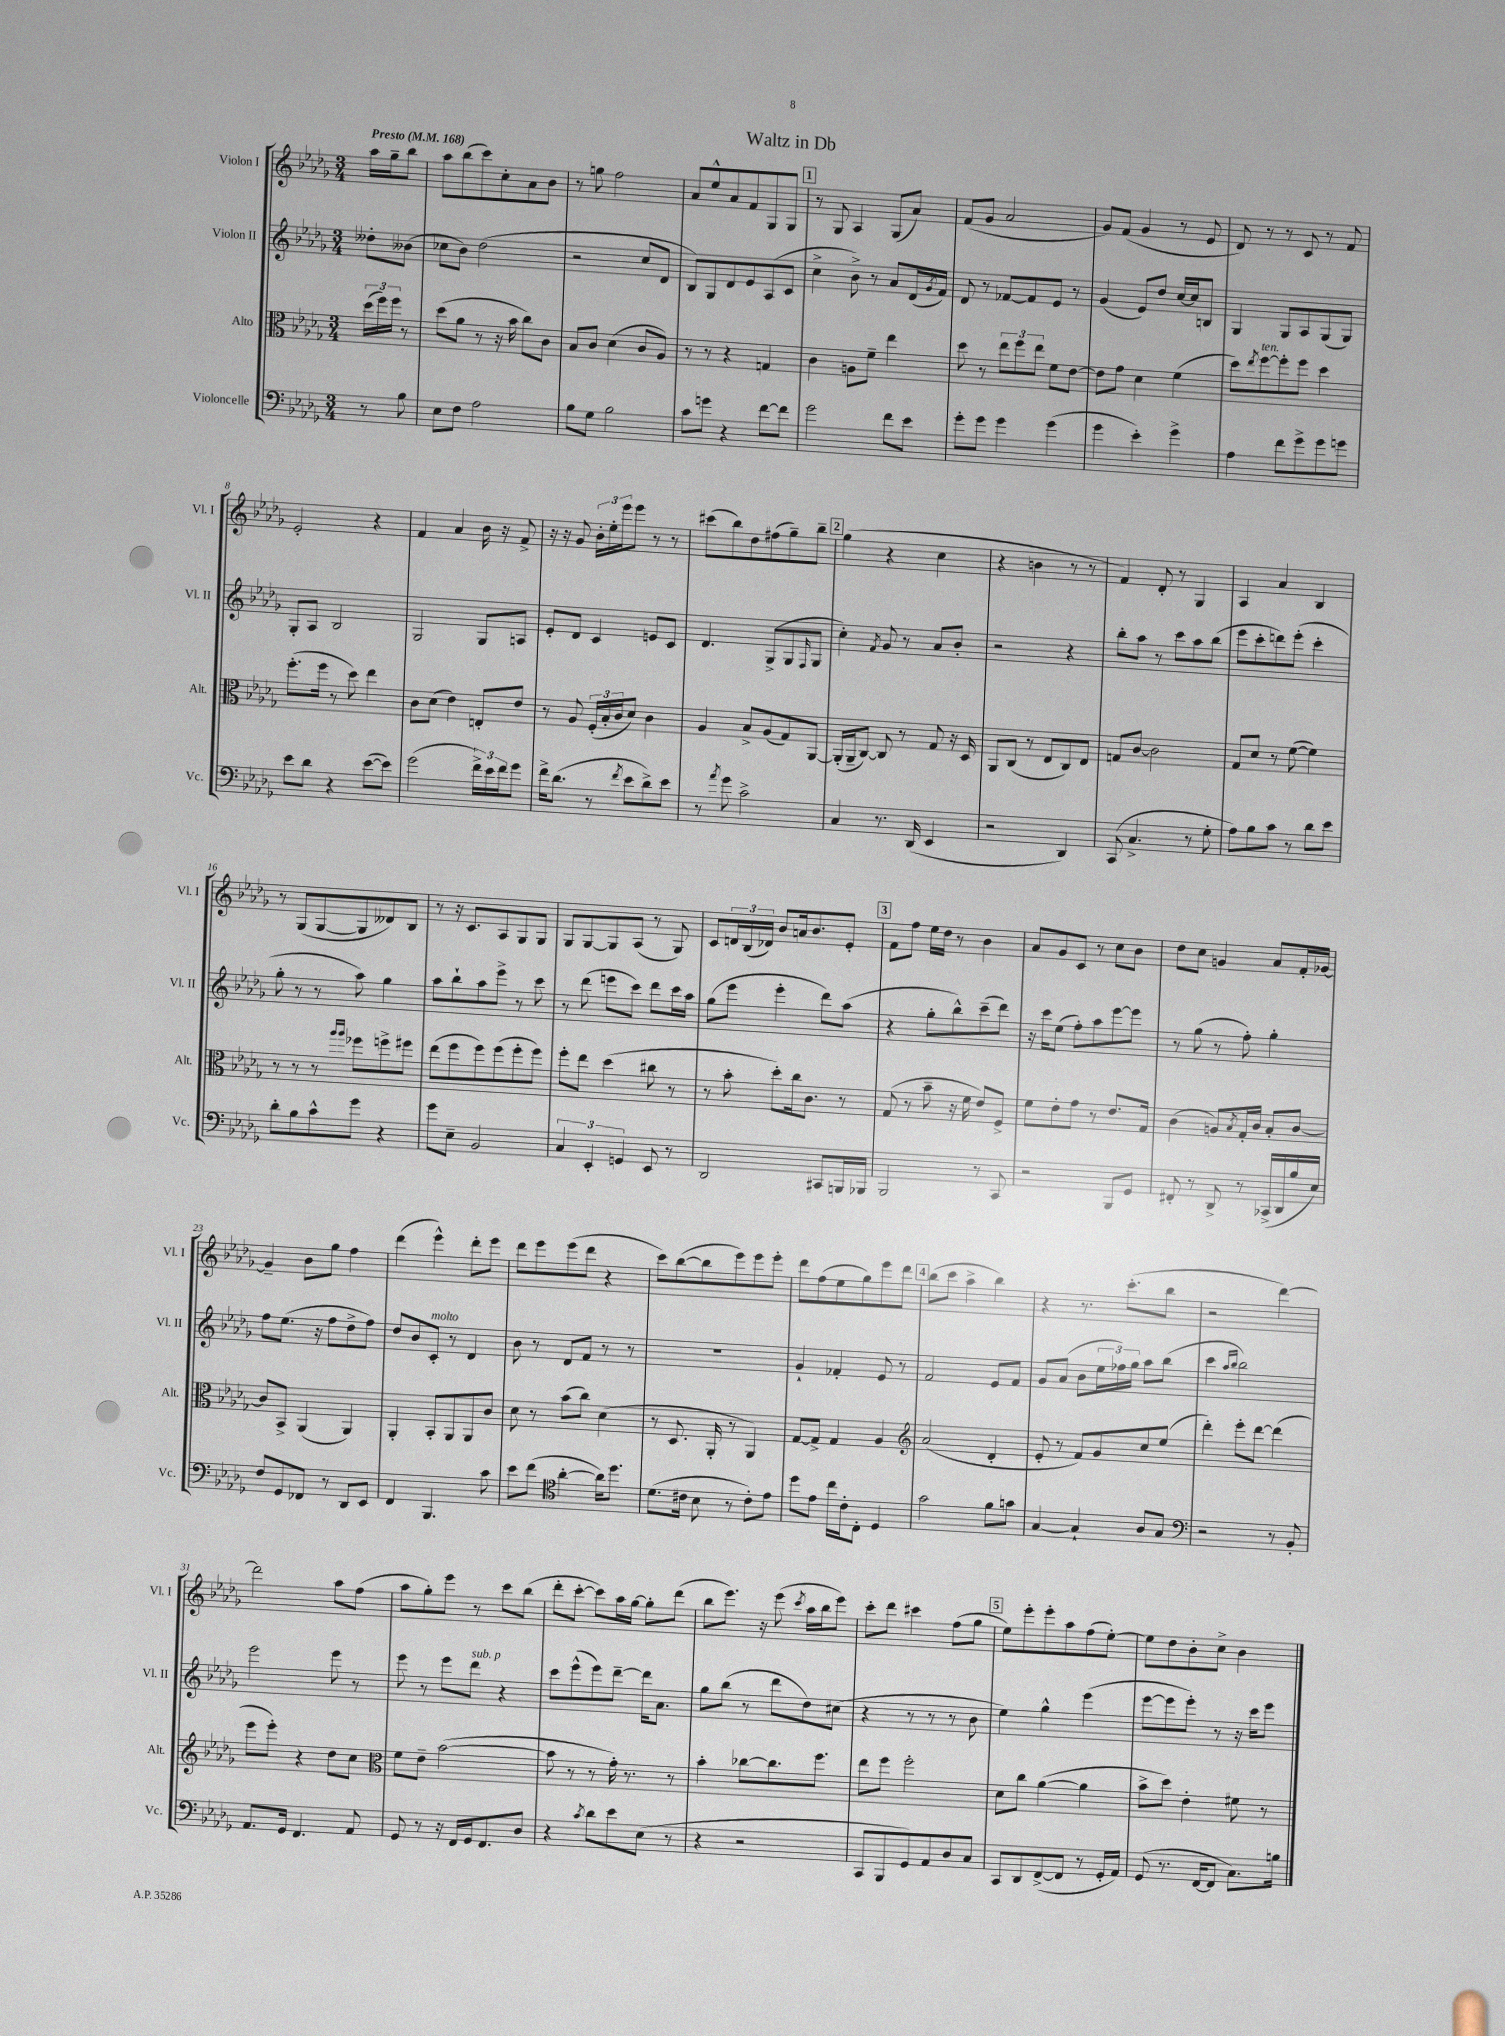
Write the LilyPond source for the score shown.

\header { title = "Waltz in Db" }
<<
\new StaffGroup <<
\new Staff = "s0" \with { instrumentName = "Violon I" shortInstrumentName = "Vl. I" } {
    \clef treble \key des \major \numericTimeSignature \time 3/4 \partial 4 \tempo "Presto" 4 = 168
    aes''16 ges''16-- bes''8 |
    aes''8 bes''8( c'''8) c''8-. aes'8 bes'8 |
    r8 g''8 f''2 |
    aes'8 ees''8-^ aes'8 f'8 ges8 ges8 |
    \mark \markup { \box "1" } r8 ges8 aes4 ges8( aes'8) |
    f'8( ges'8 aes'2 |
    ges'8) f'8( ges'4 r8 ees'8 |
    des'8) r8 r8 c'8 r8 f'8 |
    ees'2-. r4 |
    f'4 aes'4 bes'16 r16 f'8-> |
    r16 r16 ges'8 \tuplet 3/2 { bes'16-. ees''16-. ees'''16 } ees'''8 r8 r8 |
    cis'''8( bes''8) des''8 fis''8( ges''8--) bes''8-- |
    \mark \markup { \box "2" } ges''4( r4 c''4 |
    r4 b'4 r8 r8 |
    f'4) des'8-. r8 ges4 |
    aes4 aes'4 bes4 |
    r8 ges8( ges8~ ges8 deses'8) bes8 |
    r8 r16 c'8. aes8 ges8 ges8 |
    ges8 ges8~ ges8 aes8( r8 ges8) |
    c'8 \tuplet 3/2 { d'16 bes16( des'16) } bes'8 a'16 bes'8. ees'8-. |
    \mark \markup { \box "3" } f'8 f''8 ees''16 des''16 r8 bes'4 |
    aes'8 ges'8 c'8 r8 c''8 bes'8 |
    des''8 c''8 g'4 aes'8 f'16-. ges'16~ |
    ges'4-- bes'8 ges''8 f''4 |
    des'''4( ees'''4-^) des'''8-. ees'''8 |
    des'''8 ees'''8 ees'''8( des'''8 r4 |
    c'''8) bes''8~( bes''8 ees'''8) ees'''8 ees'''8-. |
    des'''8 f''8( ees''8 ges''8) ees'''8 des'''8 |
    \mark \markup { \box "4" } bes''8( c'''8 aes''4-> bes''4) |
    r4 r8. c'''8.-.( bes''8 |
    r2 des'''4~) |
    des'''2 aes''8 f''8( |
    aes''8 ges''8-.) ees'''8 r8 c'''8 bes''8( |
    des'''8-. c'''8~-. c'''8) aes''16 ges''16~ ges''8-. des'''8( |
    bes''8 ees'''8.) r16 ees'''8( \acciaccatura { c'''8 } aes''16 bes''16 ees'''8) |
    c'''8-. des'''8 cis'''4 f''8( ges''8 |
    \mark \markup { \box "5" } ees''8) ees'''8-. ees'''8-. aes''8 f''8( ees''8~-.) |
    ees''8 des''8 bes'8-. c''8-> bes'4 \bar "|." |
}
\new Staff = "s1" \with { instrumentName = "Violon II" shortInstrumentName = "Vl. II" } {
    \clef treble \key des \major \numericTimeSignature \time 3/4 \partial 4
    deses''8-. beses'8( |
    ces''8 bes'8) des''2( |
    r2 c''8 des'8 |
    bes8) ges8 des'8 ees'8 aes8( c'8 |
    \mark \markup { \box "1" } c''4-> bes'8->) r8 aes'8 des'16( \acciaccatura { ges'8 } f'16) |
    des'8 r8 fes'8~ fes'8 ees'8 r8 |
    ges'4( ees'8) des''8 c''16~ c''16 b8 |
    ges4 ges8 aes8 ges8( ges8) |
    ges8-. aes8 bes2 |
    ges2 ges8 a8 |
    ees'8-. des'8 c'4 e'8 c'8 |
    des'4. ges8->( ges8 \grace { f16 } ges8 |
    \mark \markup { \box "2" } c''4-.) \acciaccatura { f'8 } ges'8 r8 aes'8 bes'8-. |
    r2 r4 |
    bes''8-. aes''8 r8 c'''8 aes''8 bes''8( |
    ees'''8 c'''8-. d'''8) ees'''8-.( c'''4-. |
    ges''8-. r8 r8 aes''8) ges''4 |
    aes''8 bes''8-! aes''8 ees'''8-> r8 c'''8 |
    r8 des'''8( e'''8 c'''8) des'''8 c'''16 aes''16 |
    ges''8( ees'''8 ees'''4-. des'''8) aes''8( |
    \mark \markup { \box "3" } r4 ges''8-. bes''8-^) c'''8--( des'''8) |
    r16 c'''16 ees''8( f''8-.) aes''8 ees'''8~ ees'''8 |
    r8 ges''8( r8 f''8-.) ges''4-. |
    f''8 ees''8.( r16 f''8 des''8-> f''8) |
    des''8 bes'8 c'8-.^\markup { \italic "molto" } r8 des'4 |
    bes'8 r8 des'8 f'8 r8 r8 |
    R2. |
    ges'4-! fes'4-. ees'8 r8 |
    \mark \markup { \box "4" } f'2 ees'8 f'8 |
    ges'8 aes'8( bes'8 \tuplet 3/2 { ees''16 fes''16) ges''16 } aes''8 bes''8( |
    c'''4 \grace { aes''16 bes''16 } bes''2) |
    ees'''2 ees'''8 r8 |
    ees'''8 r8 ees'''8 des'''8^\markup { \italic "sub. p" } r4 |
    c'''8 ees'''8-^( ees'''8) des'''8~-- des'''16 aes'8. |
    ges''8 bes''8( r8 des'''8 des''8) cis''8( |
    r4 r8 r8 r8 bes'8 |
    \mark \markup { \box "5" } ees''4) ges''4-^ ees'''4( |
    ees'''8~ ees'''8 ees'''8-.) r8 r16 c'''16 ees'''8 \bar "|." |
}
\new Staff = "s2" \with { instrumentName = "Alto" shortInstrumentName = "Alt." } {
    \clef alto \key des \major \numericTimeSignature \time 3/4 \partial 4
    \tuplet 3/2 { des''16( f''16) f''16 } r8 |
    des''8( aes'8 r8 r16 bes'16 c''8) c'8 |
    bes8 c'8 des'4( c'8 aes8) |
    r8 r8 r4 g4 |
    \mark \markup { \box "1" } c'4 a8 f'8-- ees''4 |
    des''8 r8 \tuplet 3/2 { ees''8 f''8 ees''8 } f'8 ees'8~ |
    ees'8 ges'8 des'4 f'4( |
    des''8) \acciaccatura { ees''8 } f''8~^\markup { \italic "ten." } f''8-. f''8 des''4 |
    f''8.-.( f''16 r8 des''8) ees''4 |
    c'8 des'8( ees'4) e8-. ees'8 |
    r8 aes8 \tuplet 3/2 { f16-.( bes16-. c'16 } des'8) c'4 |
    aes4 bes8-> aes8( ges8) aes,8~ |
    \mark \markup { \box "2" } aes,16-.( aes,16-- c8~) c8 r8 ges8 r16 des16 |
    aes,8 c8( r8 ees8 c8) ees8 |
    g8 c'8~ c'2 |
    ges8 des'8 r8 f'8~( f'4) |
    r8 r8 r8 \grace { aes''16 aes''16 } fes''8 f''8-> fis''8 |
    ees''8( f''8 f''8) f''8( f''8-. f''8) |
    f''8-. ees''8 des''4( cis''8 r8 |
    r8 bes'8-. des''8-.) c''16 c'8. r8 |
    \mark \markup { \box "3" } ges8( r8 bes'8-- r16 f'16 ees'8) f8-> |
    f'8 ees'8-. ges'8 r8 ees'8. ges16 |
    c'4( a8) \acciaccatura { bes8 } ges16-. c'16 bes8-. c'8~ |
    c'8 bes,8-> aes,4( aes,4) |
    aes,4-. bes,8-. aes,8 aes,8 c'8 |
    des'8 r8 bes'8( c''8) des'4( |
    r8 des8. aes,16-. r8 aes,4) |
    ges8~ ges8-> ges4 aes4 |
    \mark \markup { \box "4" } \clef treble aes'2( des'4-. |
    ees'8-. r8 f'8) ges'8 c''8 ees''8( |
    des'''4-.) ees'''8-. des'''8~ des'''4( |
    ees'''8 ees'''8-.) r4 des''8 c''8 |
    \clef alto f'8 ees'8-- bes'2~( |
    bes'8 r8 r8 ges'16-.) r8. r8 |
    bes'4-. ces''8~ ces''8. f''8. |
    ees''8 f''8 f''2-. |
    \mark \markup { \box "5" } des'8 c''8 aes'4~( aes'4 |
    bes'8-> des''8) ees'4-. fis'8 r8 \bar "|." |
}
\new Staff = "s3" \with { instrumentName = "Violoncelle" shortInstrumentName = "Vc." } {
    \clef bass \key des \major \numericTimeSignature \time 3/4 \partial 4
    r8 bes8 |
    ees8 f8 aes2 |
    bes8 ges8 bes2 |
    c'8 g'8 r4 f'8~ f'8 |
    \mark \markup { \box "1" } ges'2 f'8 ees'8 |
    ges'8-. ges'8 ges'4 ges'4( |
    ges'4 ees'4-.) ges'4-> |
    aes4 f'8 ges'8-> ges'8 g'8 |
    ees'8 des'8 r4 ees'8~( ees'8) |
    ges'2( \tuplet 3/2 { f'16->) ees'16 f'16 } ges'8 |
    f'16-> des'8.( r8 \acciaccatura { f'8 } ees'8 des'8->) ees'8 |
    r8 \acciaccatura { aes'8 } ges'8 c'2-> |
    \mark \markup { \box "2" } c4 r8. des,16( ees,4 |
    r2 des,4) |
    c,8( c4.-> r8 ges8-. |
    aes8) bes8 c'8 r8 des'8 ees'8 |
    des'8-. bes8 c'8-^ ges'8 r4 |
    ges'8 ees8-- bes,2 |
    \tuplet 3/2 { c4 ees,4-. g,4 } ees,8 r8 |
    des,2 cis,8 b,,16 bes,,16 |
    \mark \markup { \box "3" } bes,,2 r8 c,8 |
    r2 bes,,8 ges,8 |
    fis,8-. r8 des,8-> r8 ces,16->( des,16 bes16 ees16) |
    f8 ges,8 fes,8 r8 des,8 ees,8 |
    f,4 bes,,4. c'8 |
    ees'8 f'8( \clef tenor aes'4~-. aes'16) des''8. |
    des'8.( cis'16 bes8 r8 cis'8-.) ees'8 |
    des''8 ees'8 c''16 c'16-. c8-. des4 |
    \mark \markup { \box "4" } ges'2 f'8 g'8 |
    ges4~ ges4-! aes8 ges8 |
    \clef bass r2 r8 bes,8-. |
    aes,8. ges,16 f,4. aes,8 |
    ges,8 r8 r16 f,16 ges,16 f,8. des8 |
    r4 \acciaccatura { c'8 } des'8 ees'8 ees8( r8 |
    r4 r2 |
    c,8 bes,,8 ges,8) aes,8 des8 c8 |
    \mark \markup { \box "5" } c,8 des,8 f,8~->( f,8 r8 ges,16-. aes,16) |
    ges,8( r8. f,16~ f,8 c8.) b16 \bar "|." |
}
>>
>>
